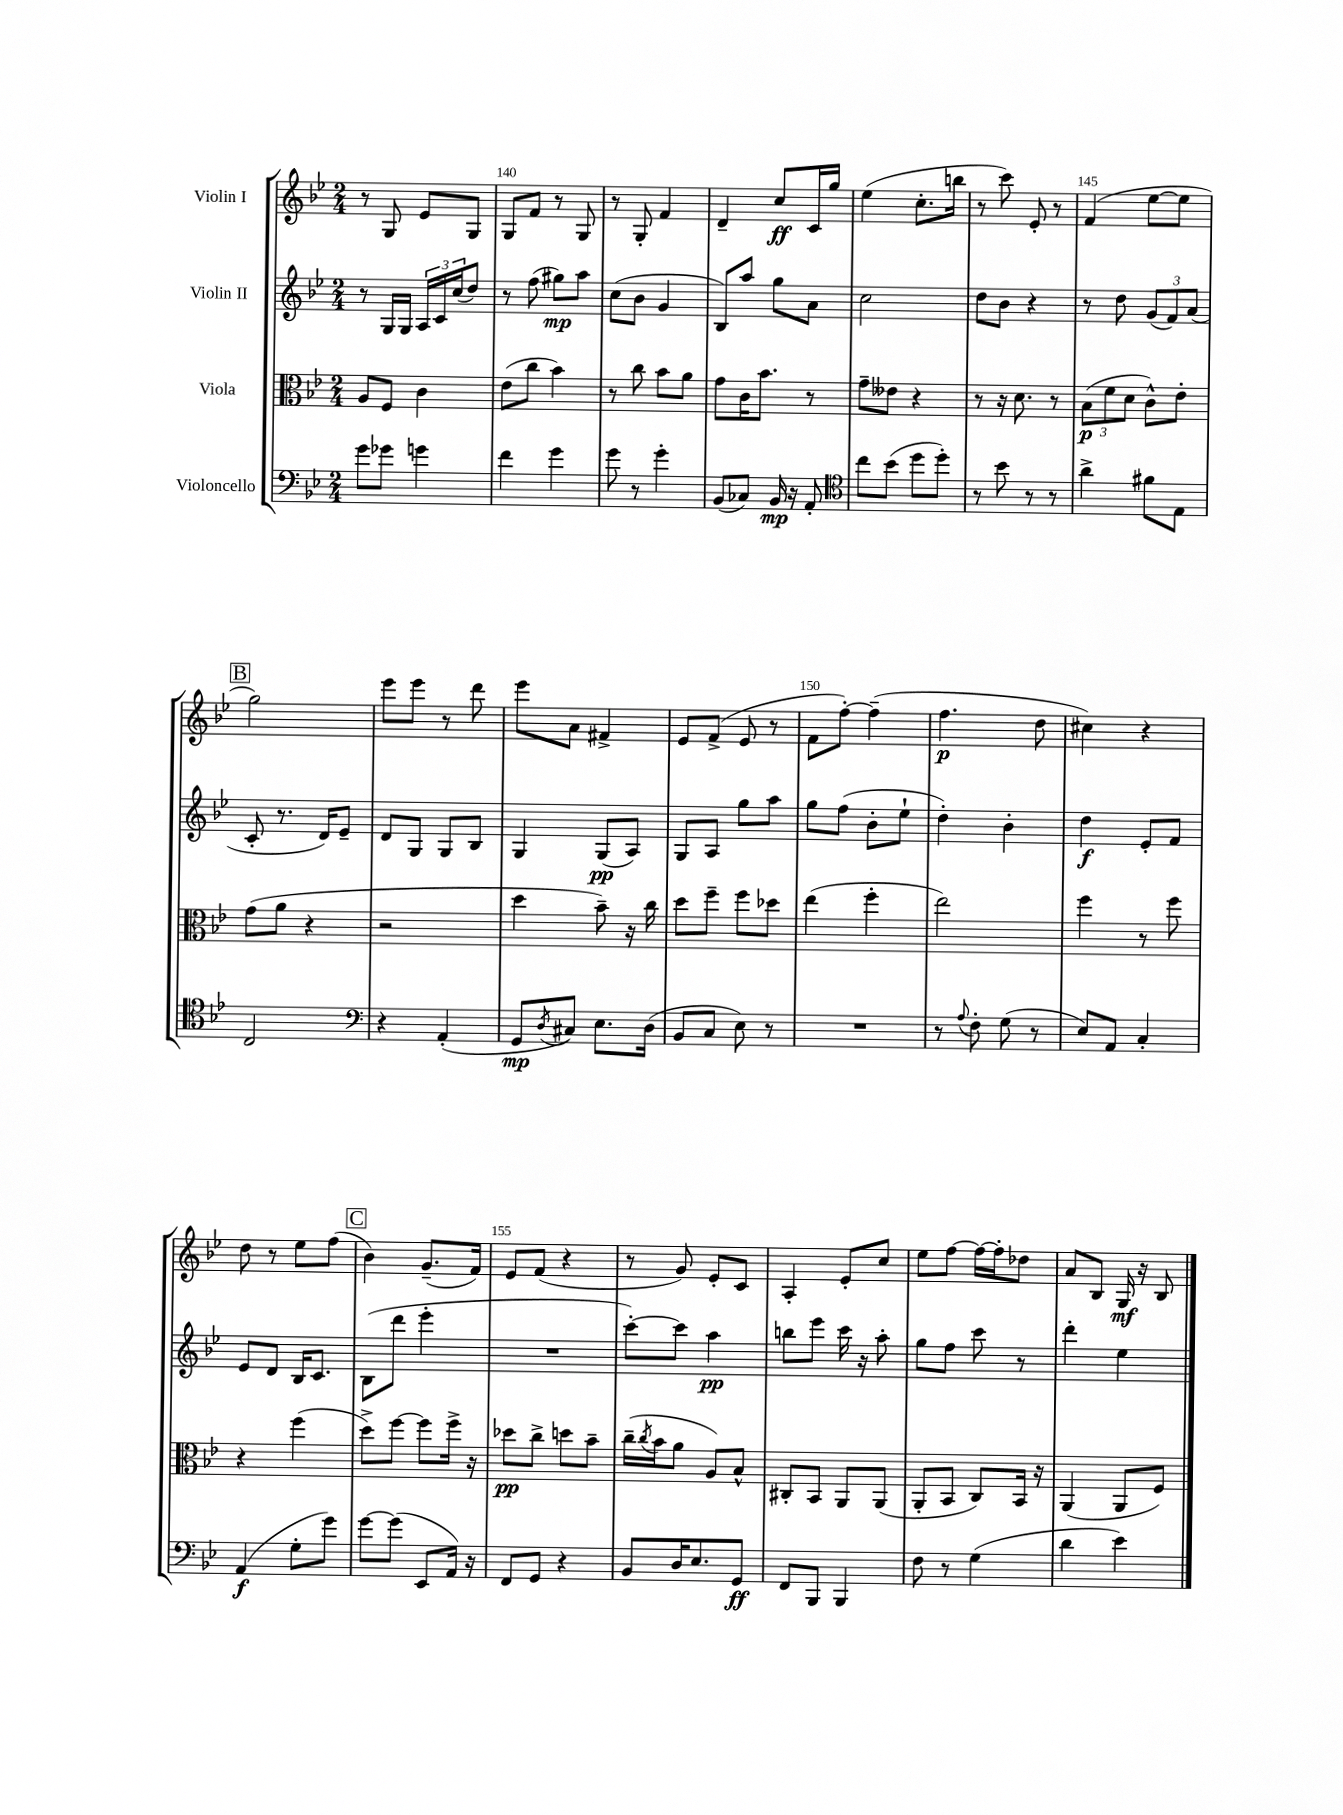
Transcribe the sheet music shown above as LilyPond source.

<<
\new StaffGroup <<
\new Staff = "s0" \with { instrumentName = "Violin I" } {
    \clef treble \key bes \major \numericTimeSignature \time 2/4
    r8 g8 ees'8 g8 |
    g8 f'8 r8 g8 |
    r8 g8-. f'4 |
    d'4-- c''8\ff c'16 g''16 |
    ees''4( c''8.-. b''16 |
    r8 c'''8) ees'8-. r8 |
    f'4( ees''8~ ees''8 |
    \mark \markup { \box "B" } g''2) |
    ees'''8 ees'''8 r8 d'''8 |
    ees'''8 a'8 fis'4-> |
    ees'8 f'8->( ees'8 r8 |
    f'8 f''8~-.) f''4--( |
    f''4.\p d''8 |
    cis''4) r4 |
    d''8 r8 ees''8 f''8( |
    \mark \markup { \box "C" } bes'4) g'8.--( f'16) |
    ees'8 f'8( r4 |
    r8 g'8) ees'8-. c'8 |
    a4-. ees'8-. c''8 |
    ees''8 f''8~ f''16~ f''16-. des''8 |
    a'8 bes8 g16\mf r16 bes8 \bar "|." |
}
\new Staff = "s1" \with { instrumentName = "Violin II" } {
    \clef treble \key bes \major \numericTimeSignature \time 2/4
    r8 g16 g16 \tuplet 3/2 { a16 c'16 c''16( } d''8) |
    r8 f''8( gis''8\mp) a''8 |
    c''8( bes'8 g'4 |
    bes8) a''8 g''8 a'8 |
    c''2 |
    d''8 bes'8 r4 |
    r8 d''8 \tuplet 3/2 { g'8( f'8) a'8( } |
    \mark \markup { \box "B" } c'8-. r8. d'16) ees'8-- |
    d'8 g8 g8 bes8 |
    g4 g8\pp( a8) |
    g8 a8 g''8 a''8 |
    g''8 f''8( bes'8-. ees''8-! |
    d''4-.) bes'4-. |
    d''4\f ees'8-. f'8 |
    ees'8 d'8 bes16 c'8. |
    \mark \markup { \box "C" } bes8( d'''8 ees'''4-. |
    R2 |
    c'''8~-.) c'''8 a''4\pp |
    b''8 ees'''8 c'''16 r16 a''8-. |
    g''8 f''8 c'''8 r8 |
    d'''4-. ees''4 \bar "|." |
}
\new Staff = "s2" \with { instrumentName = "Viola" } {
    \clef alto \key bes \major \numericTimeSignature \time 2/4
    a8 f8 c'4 |
    ees'8( c''8 bes'4) |
    r8 c''8 bes'8 a'8 |
    g'8 c'16 bes'8. r8 |
    g'8-- eeses'8 r4 |
    r8 r16 d'8. r8 |
    \tuplet 3/2 { bes8\p( f'8 d'8 } c'8-^) ees'8-. |
    \mark \markup { \box "B" } g'8( a'8 r4 |
    r2 |
    d''4 bes'8--) r16 c''16 |
    d''8 f''8-- f''8 des''8 |
    ees''4( f''4-. |
    ees''2) |
    f''4 r8 f''8 |
    r4 f''4( |
    \mark \markup { \box "C" } d''8->) f''8~ f''8 f''16-> r16 |
    des''8\pp c''8-> d''8 bes'8-- |
    c''16--( \acciaccatura { c''8 } bes'16 a'8 a8) bes8-^ |
    cis8-. bes,8 a,8 a,8( |
    a,8-. bes,8 c8) bes,16 r16 |
    a,4( a,8 f8) \bar "|." |
}
\new Staff = "s3" \with { instrumentName = "Violoncello" } {
    \clef bass \key bes \major \numericTimeSignature \time 2/4
    g'8 ges'8 g'4 |
    f'4 g'4 |
    g'8 r8 g'4-. |
    bes,8( ces8) bes,16\mp r16 a,8-. |
    \clef tenor c''8 bes'8( d''8 d''8-.) |
    r8 bes'8 r8 r8 |
    a'4-> fis'8 ees8 |
    \mark \markup { \box "B" } c2 |
    \clef bass r4 a,4-.( |
    g,8\mp \acciaccatura { d8 } cis8) ees8. d16( |
    bes,8 c8 ees8) r8 |
    R2 |
    r8 \appoggiatura { a8 } f8-. g8( r8 |
    ees8) a,8 c4-. |
    a,4\f( g8-. g'8) |
    \mark \markup { \box "C" } g'8~ g'8( ees,8 a,16) r16 |
    f,8 g,8 r4 |
    bes,8 d16 ees8. g,8\ff |
    f,8 bes,,8 bes,,4 |
    f8 r8 g4( |
    d'4 ees'4) \bar "|." |
}
>>
>>
\layout { \context { \Score currentBarNumber = #139 \override BarNumber.break-visibility = ##(#f #t #t) barNumberVisibility = #(every-nth-bar-number-visible 5) } }
